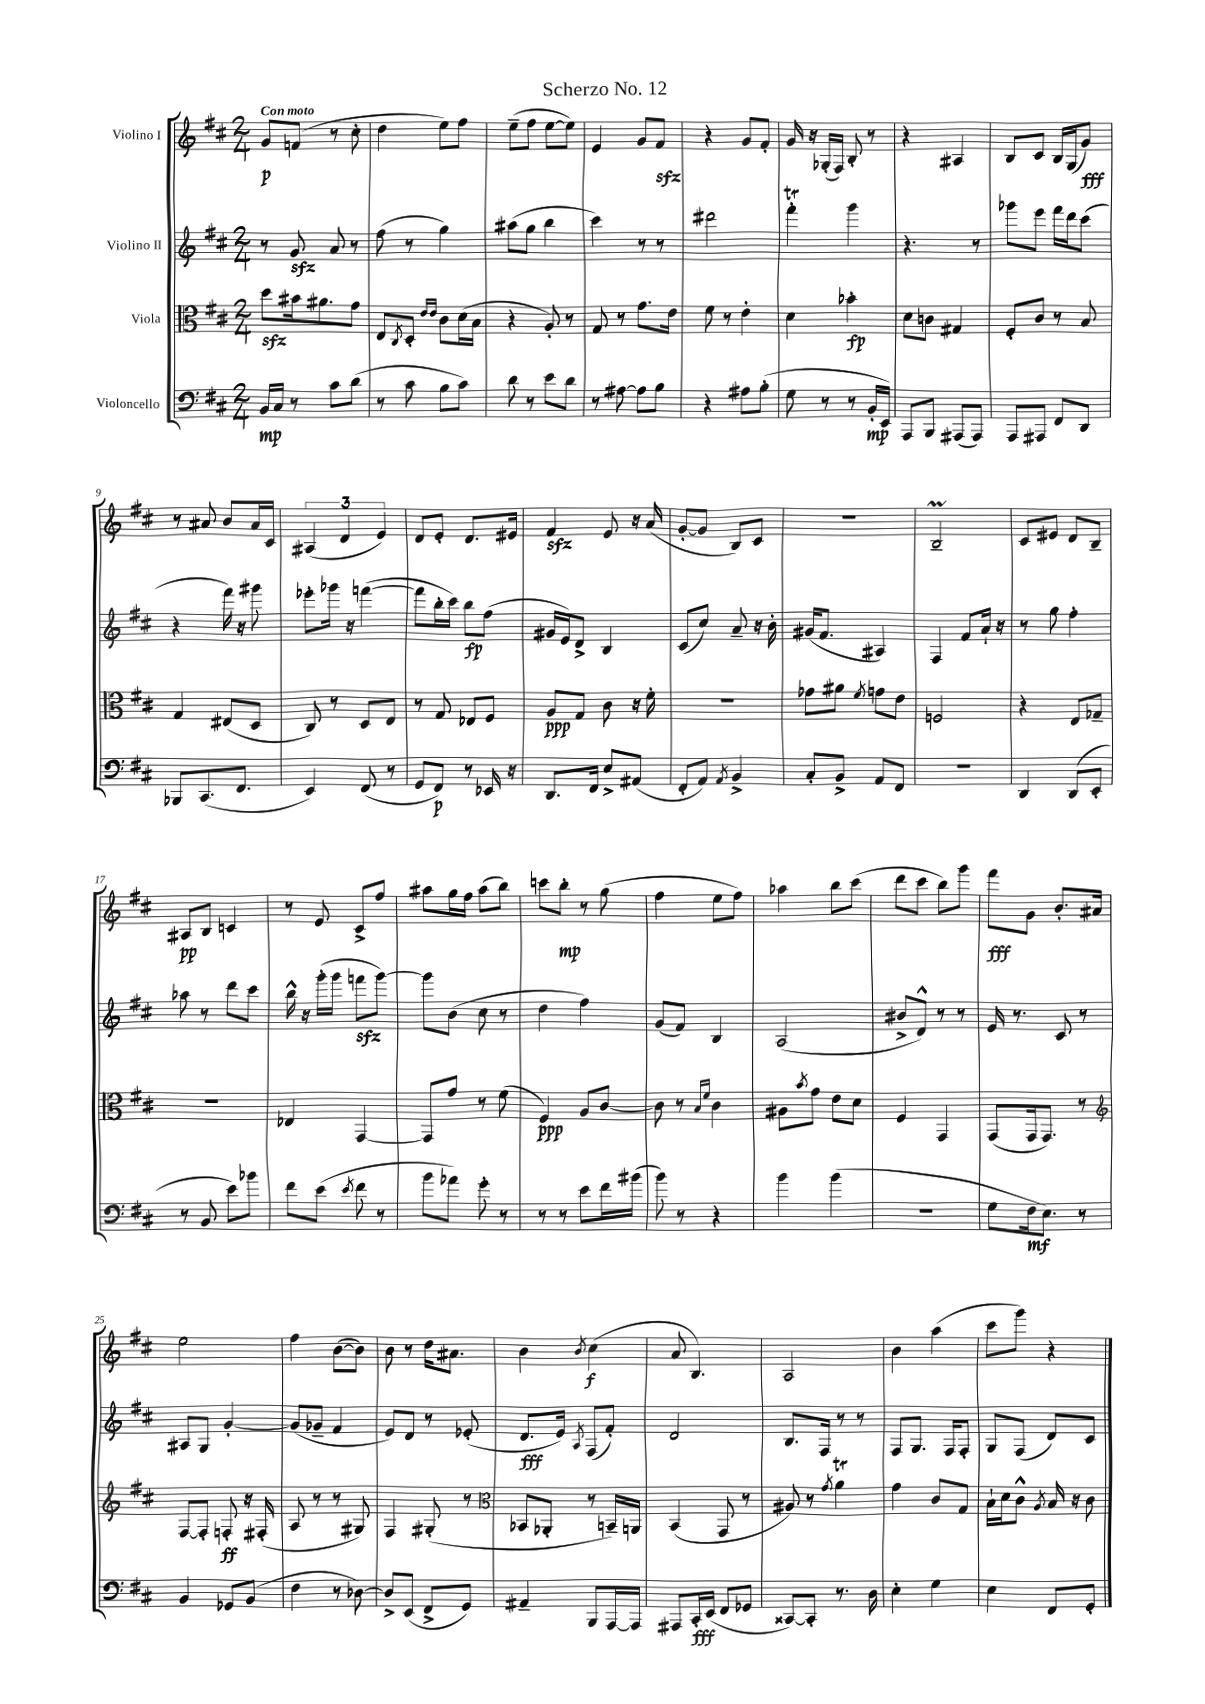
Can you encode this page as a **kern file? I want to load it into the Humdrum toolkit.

**kern	**kern	**kern	**kern
*staff4	*staff3	*staff2	*staff1
*clefF4	*clefC3	*clefG2	*clefG2
*k[f#c#]	*k[f#c#]	*k[f#c#]	*k[f#c#]
*M2/4	*M2/4	*M2/4	*M2/4
16BB	8dd	8r	8g
16C#	.	.	.
8r	16b#	8g	(8f
.	8.a#	.	.
8c#	.	8a	8r
(8d	8g	8r	8cc#'
=	=	=	=
8r	8E	(8ff#	4dd
.	8qC#	.	.
8c#	8D'	8r	.
.	16qqe	.	.
.	16qqe	.	.
8B	8c#	4gg)	8ee)
8c#)	(16d	.	8ff#
.	16B	.	.
=	=	=	=
8d	4r	(8aa#	(8ee~
8r	.	8gg	8ff#
8e	8A')	4bb	[8ee
8d	8r	.	8ee])
=	=	=	=
8r	8G	4ccc#)	4e
[8A#	8r	.	.
8A#]	8.g	8r	8g
8B	.	8r	8f#
.	16e	.	.
=	=	=	=
4r	8f#	2ddd#	4r
.	8r	.	.
8A#	4e'	.	8g
(8B'	.	.	8f#'
=	=	=	=
8G	4d	4fff#'	16g
.	.	.	16r
8r	.	.	(16G-'
.	.	.	16F#)
8r	4b-'	4ggg	8B'
16BB'	.	.	8r
16EE)	.	.	.
=	=	=	=
8AAA	8d	4.r	4r
8BBB	8c	.	.
(8AAA#	4G#	.	4A#
8AAA#)	.	8r	.
=	=	=	=
8AAA	8F#'	8ggg-	8B
8AAA#	8c#	8eee	8c#
8FF#	8r	16fff#	16B
.	.	16ddd	(16G
8DD	8B	(8ccc#	8g)
=	=	=	=
8BBB-	4G	4r	8r
(8.CC#	.	.	8a#
.	(8E#	16fff#)	8b
8.FF#	.	16r	.
.	8D	8ggg#	16a#
.	.	.	16c#
=	=	=	=
4EE)	8C#)	8eee-'	(6A#
.	8r	16ggg-	.
.	.	.	6d
.	.	16r	.
(8FF#	8D	([4fff	.
.	.	.	6e)
8r	8E	.	.
=	=	=	=
8GG	8r	8fff]	8d
8FF#)	8G	16bb'	8e'
.	.	16ccc#)	.
8r	8E-	8bb	8.d
16EE-	8F#	(8ff#	.
16r	.	.	16e#
=	=	=	=
8.DD	8A	16g#	4f#
.	.	16e)	.
.	8G	8d^	.
16FF#	.	.	.
8E^	8c#	4B	8e
(8AA#	16r	.	16r
.	16f#'	.	(16a
=	=	=	=
8FF#'	2r	(8c#	[8g'
8AA)	.	8cc#)	8g]
8qAA	.	.	.
4BB^	.	8a~	8B)
.	.	16r	8c#
.	.	16b'	.
=	=	=	=
8C#'	8g-	(16g#	2r
.	.	8.f#	.
8BB^	8a#	.	.
.	8qf#	.	.
8AA	8g	4A#)	.
8FF#	8e	.	.
=	=	=	=
2r	2F	4F#	2B~
.	.	8f#	.
.	.	16a`	.
.	.	16r	.
=	=	=	=
4DD	4r	8r	8c#
.	.	8gg	8e#
(8DD	8E	4ff#'	8d
8EE'	8G-~	.	8B~
=	=	=	=
8r	2r	8aa-	8A#
8BB	.	8r	8B
8e)	.	8ddd	4c
8b-	.	8ccc#	.
=	=	=	=
8f#	4E-	16bb^^	8r
.	.	16r	.
(8e	.	(16ggg'	8e
.	.	16ggg	.
8qe	.	.	.
8f#	[4GG	8fff	8c#^
8r	.	[8ggg)	8ff#
=	=	=	=
8b	8GG]	8ggg]	8aa#
8a-)	8g	(8b	16gg
.	.	.	16ff#
8g'	8r	8cc#	(8aa#
8r	(8f#	8r	8bb)
=	=	=	=
8r	4F#)	4dd	8ccc
8r	.	.	8bb'
8e	8A	4ff#)	8r
16f#	[8c#	.	(8gg
(16b#	.	.	.
=	=	=	=
8b)	8c#]	(8g	4ff#
8r	8r	8f#)	.
.	16qqB	.	.
.	16qqf#	.	.
4r	4c#	4B	8ee
.	.	.	8ff#)
=	=	=	=
4b	8A#	(2A	4aa-
.	8qb	.	.
.	8g	.	.
(4b	8e	.	8bb
.	8d	.	(8ccc#
=	=	=	=
2r	4F#	8b#^	8ddd
.	.	8d^^)	8ccc#
.	4GG	8r	8bb)
.	.	8r	8ggg
=	=	=	=
8G	(8GG	16e	8fff#
.	.	8.r	.
16F#	16GG	.	8g
8.E)	8.GG)	.	.
.	.	8c#	8.b'
8r	8r	8r	.
.	.	.	16a#
=	=	=	=
*	*clefG2	*	*
4BB	[8F#	8A#	2ee
.	8F#']	8G	.
8GG-	8F'	[4g'	.
(8BB	16r	.	.
.	(16F#'	.	.
=	=	=	=
4F#	8A	(8g]	4ff#
.	8r	8g-~	.
8r	8r	4f#	([8b
[8D-)	8G#)	.	8b])
=	=	=	=
8D-^]	4F#	8e)	8b
(8EE	.	8d	8r
8FF#^	(8G#'	8r	16dd
.	.	.	8.a#
8GG)	8r	(8e-'	.
=	=	=	=
*	*clefC3	*	*
4AA#~	8BB-	8.d	4b
.	8AA-'	.	.
.	.	16e)	.
.	.	8qA	8qb
8BBB	8r	(8F#	(4cc#
[16AAA	16BB~)	8f#')	.
16AAA]	16AA	.	.
=	=	=	=
8AAA#	(4BB	2d	8a
16CC#'	.	.	4.B)
(16EE	.	.	.
8FF#	8GG	.	.
8GG-	8r	.	.
=	=	=	=
[8CC##)	8A#)	8.B	2A
8CC##']	8r	.	.
.	.	16F#	.
.	8qg	.	.
8.r	4a	8r	.
.	.	8r	.
16D	.	.	.
=	=	=	=
4E'	4g	8F#	4b
.	.	8.G	.
4G	8c#	.	(4aa
.	.	16F#	.
.	8G	8F#'	.
=	=	=	=
4E	16B`	8G	8ccc#
.	16d	.	.
.	8c#^^	(8F#	8ggg)
.	8qA	.	.
8FF#	16B	8d)	4r
.	16r	.	.
8GG'	8c#	8c#	.
==	==	==	==
*-	*-	*-	*-
